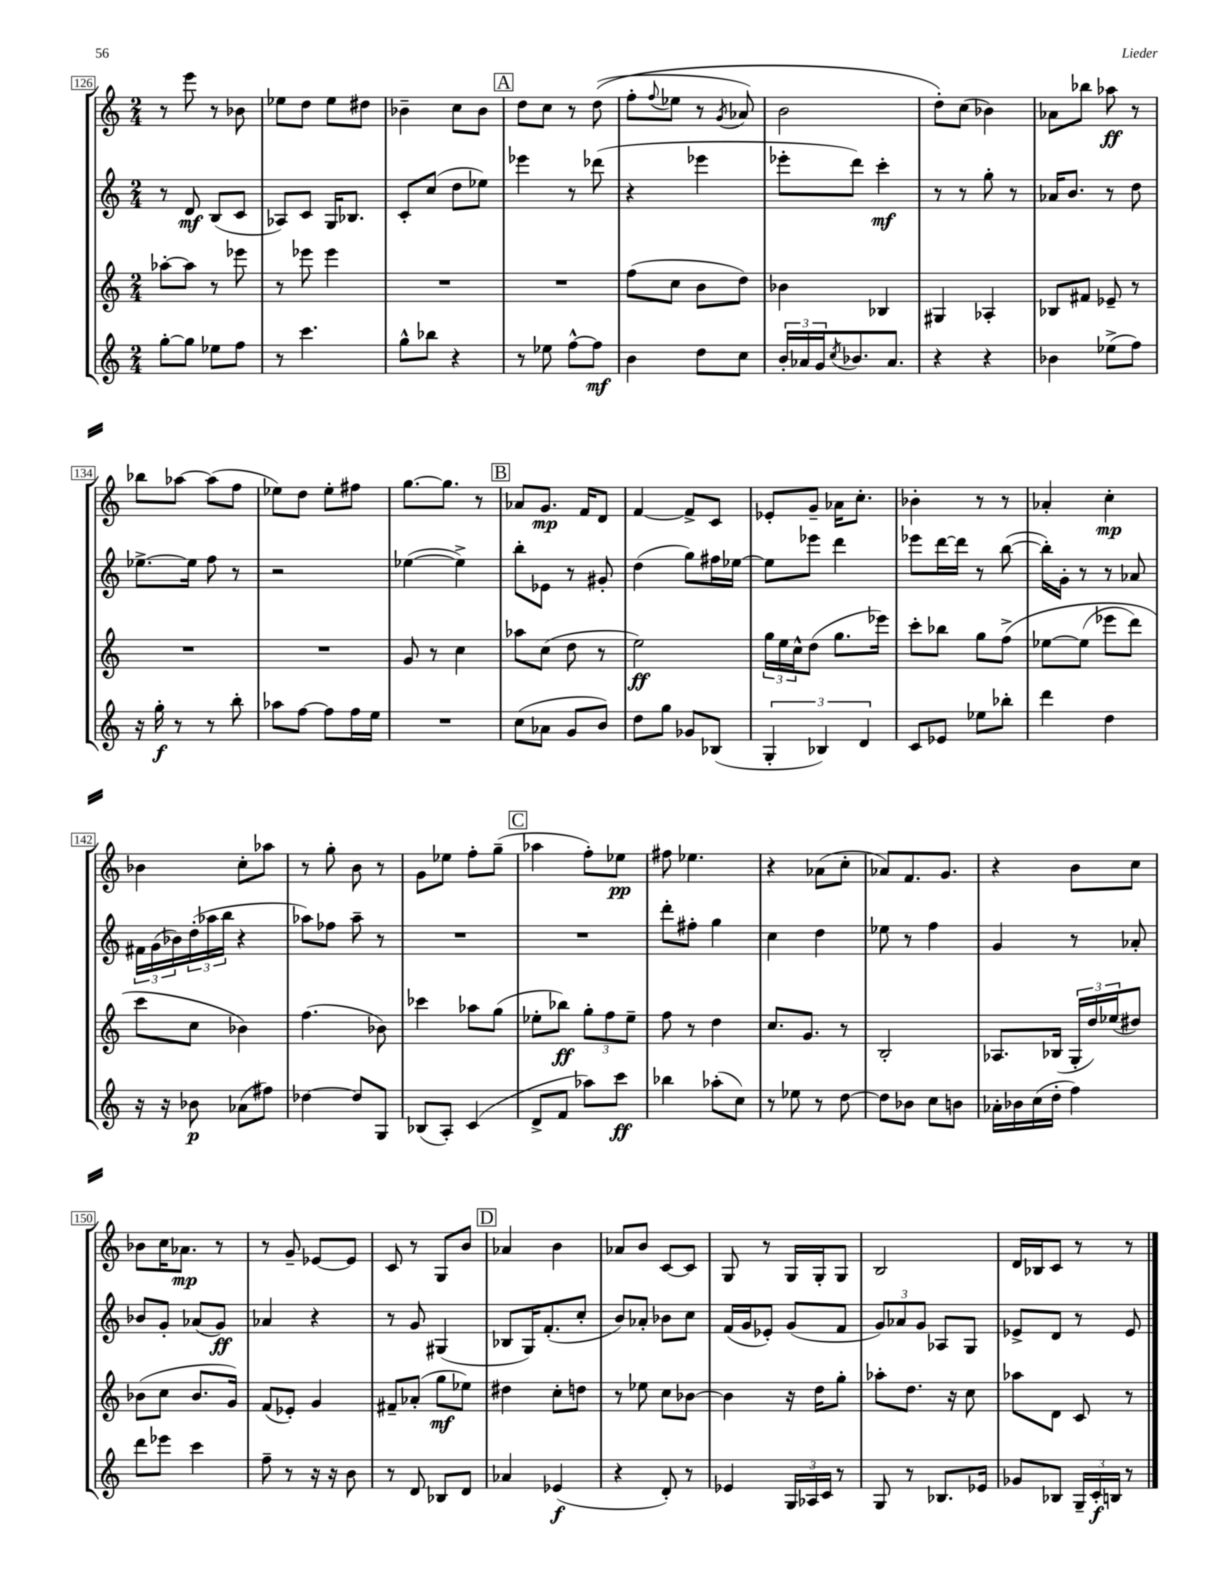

**kern	**kern	**kern	**kern
*staff4	*staff3	*staff2	*staff1
*clefG2	*clefG2	*clefG2	*clefG2
*k[]	*k[]	*k[]	*k[]
*M2/4	*M2/4	*M2/4	*M2/4
[8gg'\L	[8aa-'\L	8r	8r
8gg\]J	8aa-\]J	8d/	8eee\
8ee-\L	8r	(8B/L	8r
8ff\J	8eee-\	8c/J	8b-\
=	=	=	=
8r	8r	8A-/L)	8ee-\L
4.ccc\	8eee-\	8c/J	8dd\J
.	4eee-\	16G/LK	8ee-\L
.	.	8.B-/J	.
.	.	.	8dd#\J
=	=	=	=
8gg^^\L	2r	8c'/L	4b-~\
8bb-\J	.	(8cc/J	.
4r	.	8dd\L	8cc\L
.	.	8ee-\J)	8b-\J
=	=	=	=
8r	2r	4eee-\	8dd\L
8ee-\	.	.	8cc\J
[8ff^^\L	.	8r	8r
8ff\]J	.	(8ddd-\	&((8dd\
=	=	=	=
4b\	(8ff\L	4r	8ff'\L
.	.	.	8qqff/
.	8cc\J	.	8ee-\J
8dd\L	8b\L	4eee-\	8r
.	.	.	8qg/
8cc\J	8dd\J)	.	8a-/)
=	=	=	=
24b'/LL	4b-\	8eee-'\L	2b\
24a-/	.	.	.
24g/J	.	.	.
8qcc/	.	.	.
8.b-/	.	8ddd\J)	.
.	4B-/	4ccc'\	.
8.a-/J	.	.	.
=	=	=	=
4r	4G#/	8r	8dd'\L&)
.	.	8r	(8cc\J
4r	4A-'/	8gg'\	4b-\)
.	.	8r	.
=	=	=	=
4b-\	8B-/L	16a-/LK	8a-\L
.	.	8.b/J	.
.	8f#/J	.	8bb-\J
(8ee-^\L	8e-~/	8r	8aa-\
8ff\J)	8r	8dd\	8r
=	=	=	=
16r	2r	[8.ee-^\L	8bb-\L
16gg'\	.	.	.
8r	.	.	[8aa-\J
.	.	16ee-\]Jk	.
8r	.	8ff\	(8aa-\]L
8bb'\	.	8r	8ff\J
=	=	=	=
8aa-\L	2r	2r	8ee-\L)
[8ff\J	.	.	8dd\J
8ff\]L	.	.	8ee-'\L
16ff\L	.	.	8ff#\J
16ee\JJ	.	.	.
=	=	=	=
2r	8g/	([4ee-\	[8.gg\L
.	8r	.	.
.	.	.	8.gg\]J
.	4cc\	4ee-^\])	.
.	.	.	8r
=	=	=	=
(8cc\L	8aa-\L	8bb'\L	8a-/L
8a-\J	(8cc\J	8e-\J	8.g/J
8g/L	8dd\	8r	.
.	.	.	16f/LK
8b/J)	8r	8g#'/	8d/J
=	=	=	=
8dd\L	2ee\)	(4dd\	[4f/
8gg\J	.	.	.
8g-/L	.	8gg\L)	8f^/]L
(8B-/J	.	16ff#\L	8c/J
.	.	[16ee-\JJ	.
=	=	=	=
6G'/	24gg\LL	8ee-\]L	8e-'/L
.	24ee\	.	.
.	24cc^^\J	.	.
.	(8dd\J	8eee-\J	8g~/J
6B-/)	.	.	.
.	8.gg\L	4ddd\	16a-\LK
.	.	.	8.cc'\J
6d/	.	.	.
.	16eee-\Jk)	.	.
=	=	=	=
8c/L	8ccc'\L	8eee-\L	4b-'\
8e-/J	8bb-\J	[16ddd\L	.
.	.	16ddd\]JJ	.
8ee-\L	8gg\L	8r	8r
8bb-'\J	&(8ff^\J	([8bb\	8r
=	=	=	=
4ddd\	[8ee-\L	16bb'\]LL)	4a-'/
.	.	16g'\JJ	.
.	(8ee-\]J	8r	.
4dd\	8eee-\L	8r	4cc'\
.	8ddd\J)	8a-/	.
=	=	=	=
16r	8ccc\L	24f#\LL	4b-\
.	.	(24g\	.
16r	.	.	.
.	.	24b-\)	.
8b-\	8cc\J	(24dd'\	.
.	.	24aa-\	.
.	.	24bb\JJ	.
(8a-\L	4b-\&)	4r	8cc'\L
8ff#\J)	.	.	8aa-\J
=	=	=	=
[4dd-\	(4.ff\	8aa-\L)	8r
.	.	8ff-\J	8gg'\
8dd-/]L	.	8aa-~\	8b\
8G/J	8b-\)	8r	8r
=	=	=	=
(8B-/L	4ccc-\	2r	8g\L
8A'/J)	.	.	8ee-\J
(4c/	8aa-\L	.	8ff'\L
.	(8gg\J	.	(8gg~\J
=	=	=	=
8d^/L	8ee-'\L	2r	4aa-\
8f/J	8bb-\J)	.	.
8aa-\L)	12gg'\L	.	8ff'\L)
.	12ff\	.	.
8ccc\J	.	.	8ee-\J
.	12ee-~\J	.	.
=	=	=	=
4bb-\	8ff\	8ddd'\L	8ff#\
.	8r	8ff#'\J	4.ee-\
(8aa-'\L	4dd\	4gg\	.
8cc\J)	.	.	.
=	=	=	=
8r	8.cc/L	4cc\	4r
8ee-\	.	.	.
.	8.g/J	.	.
8r	.	4dd\	(8a-\L
[8dd\	8r	.	8cc'\J
=	=	=	=
8dd\]L	2B'/	8ee-\	8a-/L)
8b-\J	.	8r	8.f/
8cc\L	.	4ff\	.
.	.	.	8.g/J
8b\J	.	.	.
=	=	=	=
16a-'\LL	8.A-/L	4g/	4r
16b-\	.	.	.
(16cc\	.	.	.
16dd'\JJ	(16B-/Jk	.	.
4ff\)	24G'/LL	8r	8b\L
.	24dd/)	.	.
.	(24ee-/J	.	.
.	8dd#/J)	8a-'/	8cc\J
=	=	=	=
8ddd\L	(8b-\L	8b-/L	8b-\L
8eee-\J	8cc\J	8g'/J	16cc\K
.	.	.	8.a-\J
4ccc\	8.b-/L	(8a-/L	.
.	.	8g/J)	8r
.	16g/Jk)	.	.
=	=	=	=
8ff~\	(8f/L	4a-/	8r
8r	8e-'/J)	.	8g~/
16r	4g/	4r	[8e-/L
16r	.	.	.
8b\	.	.	8e-/]J
=	=	=	=
8r	8f#~/L	8r	8c/
8d/	(8a-'/J	8g/	8r
8B-/L	8gg\L	(4G#/	8G/L
8d/J	8ee-\J)	.	8b/J
=	=	=	=
4a-/	4dd#\	8B-/L	4a-/
.	.	16G/K)	.
.	.	(8.f'/	.
(4e-/	8cc'\L	.	4b\
.	8dd\J	8cc'/J	.
=	=	=	=
4r	8r	8b/L)	8a-/L
.	8ee-\	8a-'/J	8b/J
8d'/)	8cc\L	8b-\L	[8c/L
8r	[8b-\J	8cc\J	8c/]J
=	=	=	=
4e-/	4b-\]	(16f/LL	8G/
.	.	16g/J	.
.	.	8e-'/J)	8r
24G/LL	16r	(8g/L	16G/LL
24A-/	.	.	.
.	16dd\LK	.	16G'/J
24c/JJ	.	.	.
8r	8gg'\J	8f/J	8G/J
=	=	=	=
8G/	8aa-'\L	12g/L)	2B/
.	.	12a-/	.
8r	8.dd\J	.	.
.	.	12g/J	.
8.B-/L	.	8A-/L	.
.	16r	.	.
.	8cc\	8G/J	.
16e-/Jk	.	.	.
=	=	=	=
8g-/L	8aa-\L	8e-^/L	16d/LL
.	.	.	16B-/J
8B-/J	8d\J	8d/J	8c/J
24G~/LL	8c/	8r	8r
24c'/	.	.	.
24B/JJ	.	.	.
8r	8r	8e-/	8r
==	==	==	==
*-	*-	*-	*-
